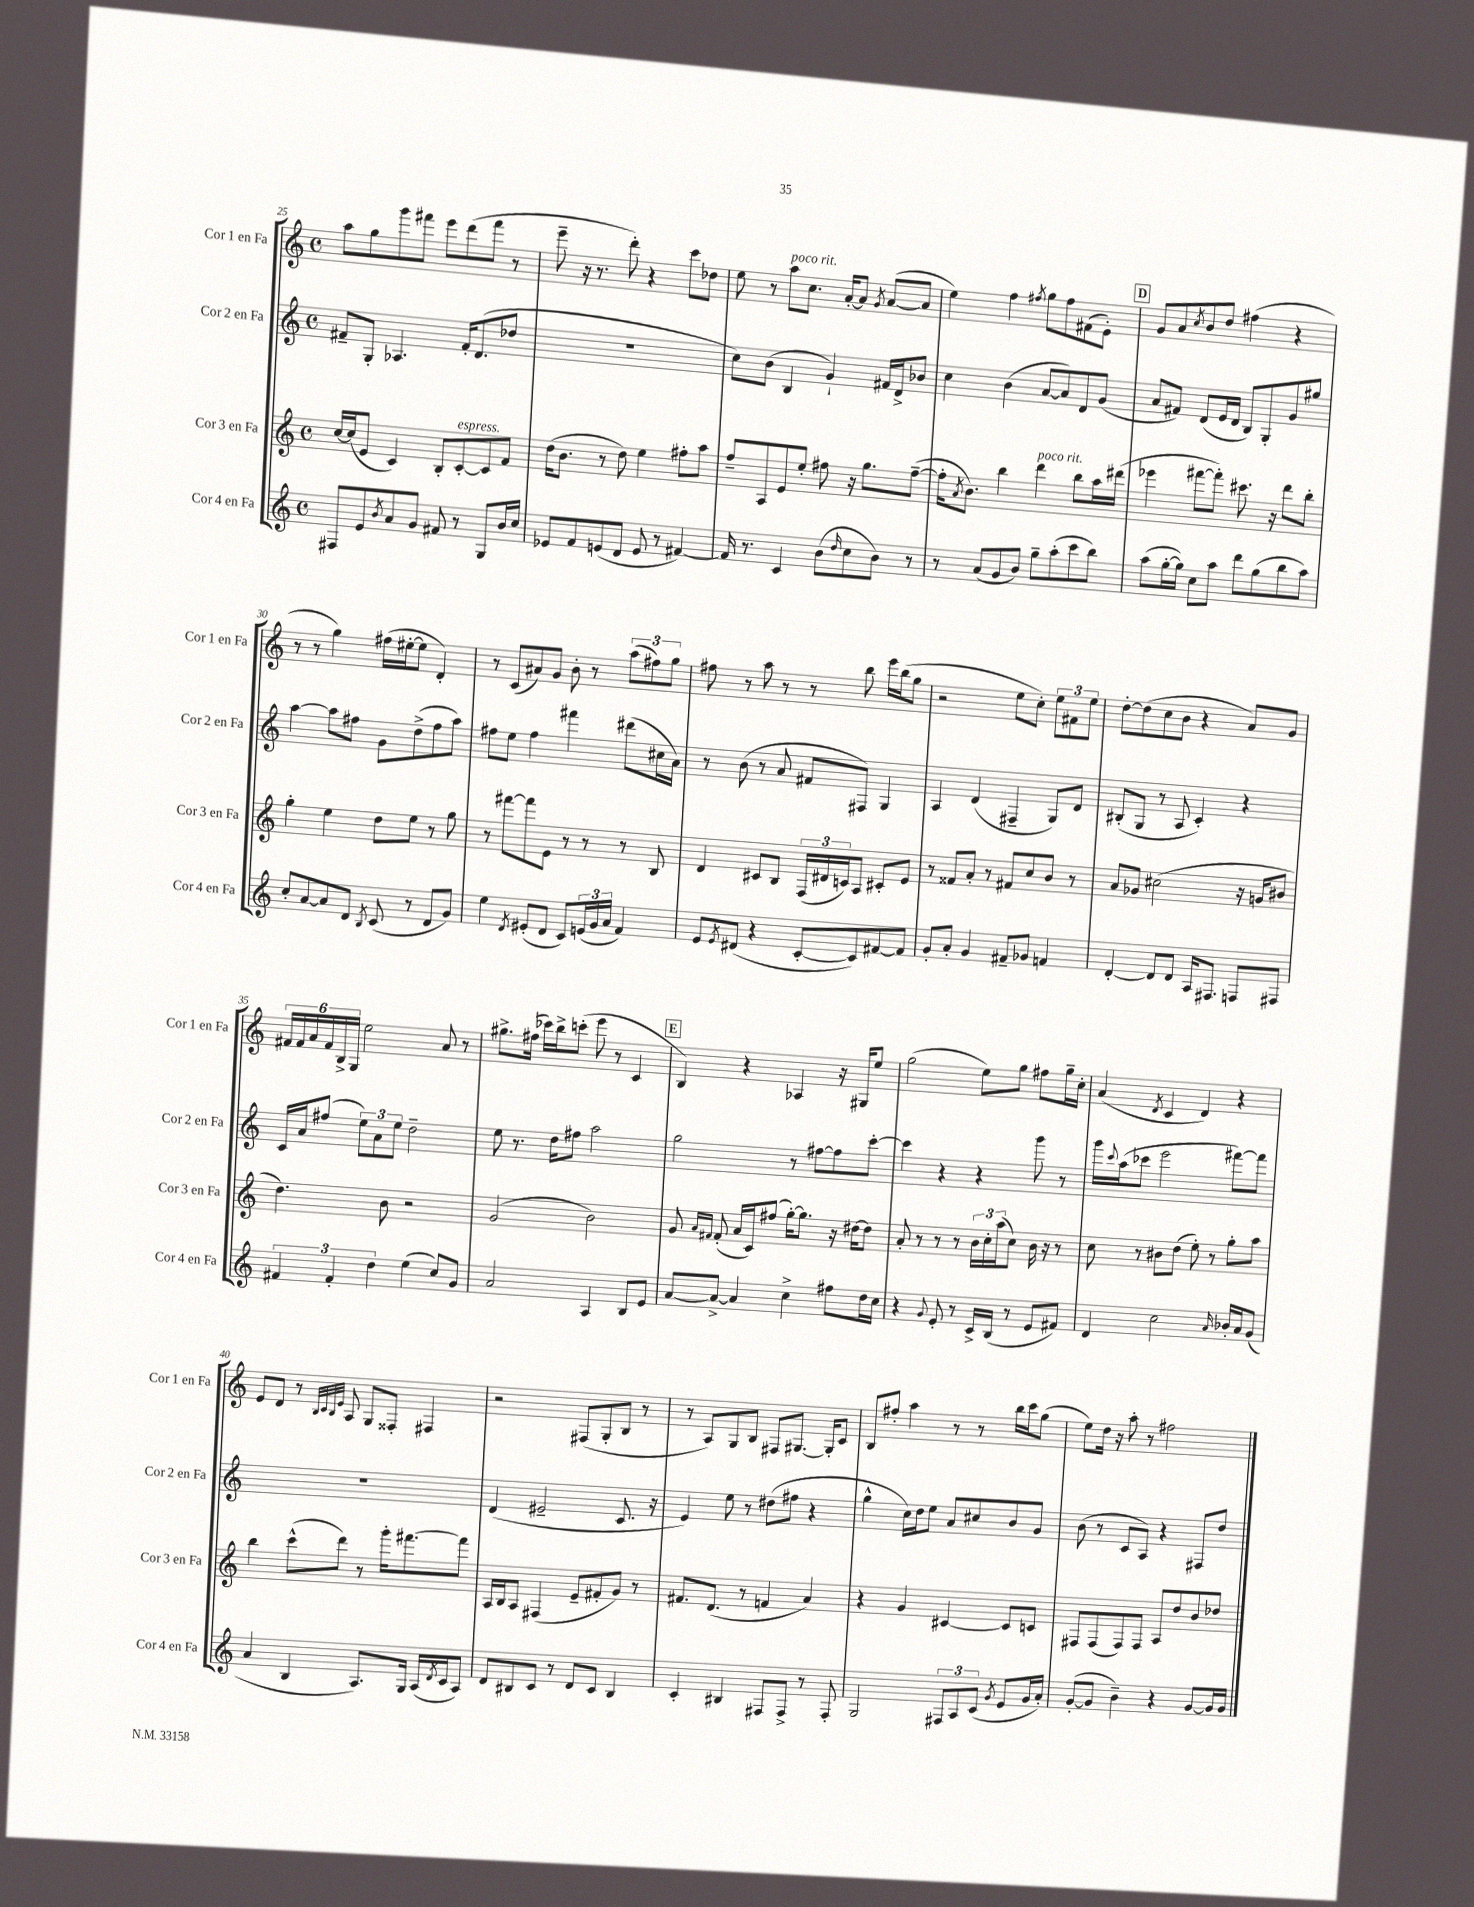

**kern	**kern	**kern	**kern
*part4	*part3	*part2	*part1
*staff4	*staff3	*staff2	*staff1
*I"Cor 4 en Fa	*I"Cor 3 en Fa	*I"Cor 2 en Fa	*I"Cor 1 en Fa
*I'Cor 4 en Fa	*I'Cor 3 en Fa	*I'Cor 2 en Fa	*I'Cor 1 en Fa
*clefG2	*clefG2	*clefG2	*clefG2
*k[]	*k[]	*k[]	*k[]
*M4/4	*M4/4	*M4/4	*M4/4
*met(c)	*met(c)	*met(c)	*met(c)
=25	=25	=25	=25
8F#X/L	[16cc/LL	8f#X~/L	8aa\L
.	(16cc/J]	.	.
8e/	8e/J	8G'/J	8gg\
8qb/	.	.	.
8a/	4c/)	4.A-X/	8ggg\
8g/J	.	.	8fff#X\J
8f#X/	8B'/L	.	8eee\L
!	!LO:TX:a:i:t=espress.	!	!
8r	[8c'/	16f#'/KL	(8ddd\
.	.	(8.d/	.
8G/L	8c/]	.	8fff#\J
16b/L	8f/J	8dd-X/J	8r
16cc/JJ	.	.	.
=26	=26	=26	=26
8e-X/L	(16dd\KL	1r	8eee~\
.	8.b\J	.	.
8f/	.	.	16r
.	.	.	8.r
(8en/	8r	.	.
8d/J	8dd\)	.	8ddd'\)
8e/	4ee\	.	4r
8r	.	.	.
[4f#X/)	8ff#X'\L	.	8ccc\L
.	8aa\J	.	8dd-X\J
=27	=27	=27	=27
16f#/]	8ff~/L	8cc\L)	8ee\
8.r	.	.	.
.	8A/	(8b\J	8r
!	!	!	!LO:TX:a:i:t=poco rit.
4c/	8e/	4B/	8aa\L
.	8ee'/J	.	8.cc\J
(8b\L	8ff#X\	4g`/)	.
.	.	.	[16a'/KL
16qqdd/	.	.	.
8cc\	16r	.	8a/J]
.	8.gg\L	.	.
.	.	.	8qg/
8b\J)	.	16f#X/LL	([8a/L
.	.	16d^/J	.
8r	([8ff#~\J	8b-X/J	8a/J]
=28	=28	=28	=28
8r	16ff#'\KL]	4cc\	4ee\)
.	8qa/	.	.
.	8.b\J)	.	.
(8a/L	.	.	.
8g/	4bb\	(4b\	4ff\
8b/J)	.	.	.
.	.	.	8qff#X/
!	!LO:TX:a:i:t=poco rit.	!	!
8gg~\L	4ddd\	[8a/L	8gg\L
(8aa'\	.	8a/])	8ff#\
8ccc\	8bb\L	8d/	(8f#X\
8bb\J)	16aa\L	(8g/J	8e'\J)
.	(16ddd#X\JJ	.	.
!!LO:REH:place=s1:t=D
=29	=29	=29	=29
(8aa\L	4eee-X\	8a/L	8g/L
[16gg'\L	.	8f#X/J)	8a/
16gg\JJ])	.	.	.
.	.	.	8qcc/
8cc\L	[8fff#X\L	(8d/L	8b/
8aa\J	8fff#'\J])	16e/L	8dd/J
.	.	16d/JJ	.
8ddd\L	8.ccc#X\	8B/L)	(4ff#X\
(8gg\	.	8G'/	.
.	16r	.	.
8bb\	8ddd\L	8g/	4r
8aa\J)	8bb'\J	8gg#X/J	.
!!LO:LB:g=z
=30	=30	=30	=30
8cc'/L	4gg'\	[4aa\	8r
[8a/	.	.	8r
8a/]	4ee\	8aa\L]	4gg\)
8d/J	.	8ff#X\J	.
8qB/	.	.	.
(8c/	8dd\L	8g\L	(16ff#X\LL
.	.	.	[16ee#X'\J
8r	8ee\J	(8dd^\	8ee#\J]
8d/L	8r	8ff#\	4d'/)
8g/J)	8gg\	8aa\J)	.
=31	=31	=31	=31
4ee\	8r	8ff#X\L	8r
.	[8fff#X\L	8ee\J	(8c/L
8qd/	.	.	.
(8e#X'/L	8fff#\]	4ff#\	8a#X/)
8d/J	8e\J	.	8g/J
8c/L)	8r	4fff#X\	8b'\
(24en/L	8r	.	8r
24g/	.	.	.
24a/JJ	.	.	.
4f/)	8r	(8ddd#X\L	(12aa\L
.	.	.	12ff#X\)
.	8B/	16cc#X\L	.
.	.	.	12gg\J
.	.	16a\JJ)	.
=32	=32	=32	=32
8e/L	4d/	8r	8ff#X\
8qe/	.	.	.
(8d#X/J	.	(8b\	8r
4r	8c#X/L	8r	8aa\
.	8B/J	8a/	8r
[8c'/L	(24F/LL	8f#X/L	8r
.	24d#X/	.	.
.	24cn/J)	.	.
8c/])	8A/J	8F#X/J)	8bb\
[8f#X/	8c#X'/L	4G/	16eee\LL
.	.	.	(16bb\J
8f#/J]	8e/J	.	8gg\J
=33	=33	=33	=33
8g'/L	8r	4A/	2r
8a'/J	8f##X/L	.	.
4g/	8a'/J	(4d/	.
.	8r	.	.
8f#X~/L	8f#X/L	4F#X~/	8ee\L
8g-X/J	8cc/	.	8cc'\J)
4fn/	8b/J	8G/L)	12ee\L
.	.	.	12f#X\
.	8r	8d/J	.
.	.	.	12ee\J
=34	=34	=34	=34
[4d'/	8a/L	(8B#X'/L	[8dd'\L
.	8g-X/J	8G/J	(8dd\]
8d/L]	(2cc#X\	8r	8cc\
8d/J	.	8A/	8b\J
16A/KL	.	4c'/)	4r
8.F#X/J	.	.	.
8Fn/L	16r	4r	8a/L)
.	16gn/KL	.	.
8F#X/J	8b#X/J	.	8g/J
!!LO:LB:g=z
=35	=35	=35	=35
6f#X/	4.dd\)	16c/LL	24f#X/LL
.	.	.	24f#/
.	.	16a/J	.
.	.	.	24a/
.	.	(8ff#X/J	24f#/
6f#'/	.	.	24B^/
.	.	.	24G/JJ
.	.	12ee\L)	2ee\
6dd\	.	12a\	.
.	8b\	.	.
.	.	12ee\J	.
(4ee\	2r	2dd~\	.
8cc/L)	.	.	8a/
8g/J	.	.	8r
=36	=36	=36	=36
2a/	(2g/	8ee\	8.gg#X^\L
.	.	8.r	.
.	.	.	(16ff#X\Jk
.	.	.	16ccc-X\LL)
.	.	16dd\KL	16bb^\J
.	.	8ff#X\J	(8cccn'\J
4A/	2b\)	2aa\	8eee\
.	.	.	8r
8B/L	.	.	4c/
8e/J	.	.	.
!!LO:REH:place=s1:t=E
=37	=37	=37	=37
[8a/L	8g/	2gg\	4B/)
.	16qqa/LL	.	.
.	16qqf#X/JJ	.	.
8a^/J_	(8f#'/	.	.
4a/]	16a/LL	.	4r
.	16c/J)	.	.
.	(8ff#X/J	.	.
4cc^\	[16gg'\KL)	8r	4A-X/
.	8.gg\J]	.	.
.	.	[8ff#X\L	.
8ff#X\L	16r	8ff#\]	16r
.	[16dd#X\KL	.	16G#X/KL
16dd\L	8dd#\J]	[8ccc'\J	8ee/J
16cc\JJ	.	.	.
=38	=38	=38	=38
4r	8a'/	4ccc\]	(2gg\
.	8r	.	.
8qqg/	.	.	.
8e'/	8r	4r	.
8r	8r	.	.
16c^/LL	24b\LL	4r	8ee\L)
.	24cc'\	.	.
(16B/JJ	.	.	.
.	(24aa\J	.	.
8r	8cc\J)	.	8gg\J
8e/L	16b\	8ggg\	8ff#X\L
.	16r	.	.
8f#X/J)	8r	8r	16gg~\L
.	.	.	16cc'\JJ
=39	=39	=39	=39
4d/	8cc\	16ggg\LL	(4a/
.	.	8qqccc/	.
.	.	(16aa\J	.
.	8r	8ccc-X\J	.
.	.	.	8qd/
2cc\	8b#X\L	2eee\	4c/
.	(8dd\J	.	.
.	8ee'\)	.	4d/)
.	8r	.	.
16qqa/	.	.	.
16b-X'/LL	8gg'\L	[8fff#X\L)	4r
16a/J	.	.	.
(8g/J	8aa\J	8fff#\J]	.
!!LO:LB:g=z
=40	=40	=40	=40
4a/	4bb\	1r	8e/L
.	.	.	8d/J
4B/	(8ccc^^\L	.	8r
.	.	.	32qqB/LLL
.	.	.	32qqc/
.	.	.	32qqB/
.	.	.	32qqe/JJJ
.	8ddd\J)	.	8A/
8.A/L)	8r	.	8G/L
.	16ggg'\KL	.	8F##X'/J
16G/Jk	[8.fff#X\	.	.
(16A/LL	.	.	4F#X/
8qd/	.	.	.
16c/J	.	.	.
8A/J)	8fff#\J]	.	.
=41	=41	=41	=41
8d/L	16A/LL	(4d/	2r
.	16B/J	.	.
8B#X/	8A/J	.	.
8c/J	(4F#X/	2e#X~/	.
8r	.	.	.
8d/L	8e~/L	.	(8F#X/L
8c/J	8f#X'/	.	8G'/
4B#/	8g/J)	8.c/	8B/J
.	8r	.	8r
.	.	16r	.
=42	=42	=42	=42
4c'/	8.f#X/L	4e/)	8r
.	.	.	8A/L)
.	(8.d/J	.	.
4B#X/	.	8ee\	8G/
.	8r	8r	8B/J
8F#X/L	4fn/	(8dd#X\L	8F#X/L
8F#^/J	.	8ff#X\J	[8.G#X/J
8r	4a/)	4r	.
.	.	.	16G#'/KL]
8F#'/	.	.	8c/J
=43	=43	=43	=43
2G/	4r	4gg^^\	8B/L
.	.	.	8ff#X'/J
.	4g/	16cc\LL)	4aa\
.	.	16dd\J	.
.	.	8ee\J	.
12F#X/L	[4c#X/	8a/L	8r
12A/	.	.	.
.	.	8cc#X/	8r
(12c/J	.	.	.
8qg/	.	.	.
8e/L	8c#/L]	8b/	16bb\LL
.	.	.	16ccc\J
16g/L	8cn/J	8g/J	(8gg\J
16a'/JJ)	.	.	.
=44	=44	=44	=44
([8g'/L	8F#X/L	(8b\	8ee\L)
8g/J]	(8F#/	8r	16dd\Jk
.	.	.	16r
4b~\)	8F#/)	8c/L	8aa'\
.	8F#/J	8A/J)	8r
4r	8A/L	4r	2ff#X\
.	8dd/	.	.
[8g/L	8b/	8F#X/L	.
16g/L]	8dd-X/J	8dd/J	.
16g/JJ	.	.	.
==	==	==	==
*-	*-	*-	*-
